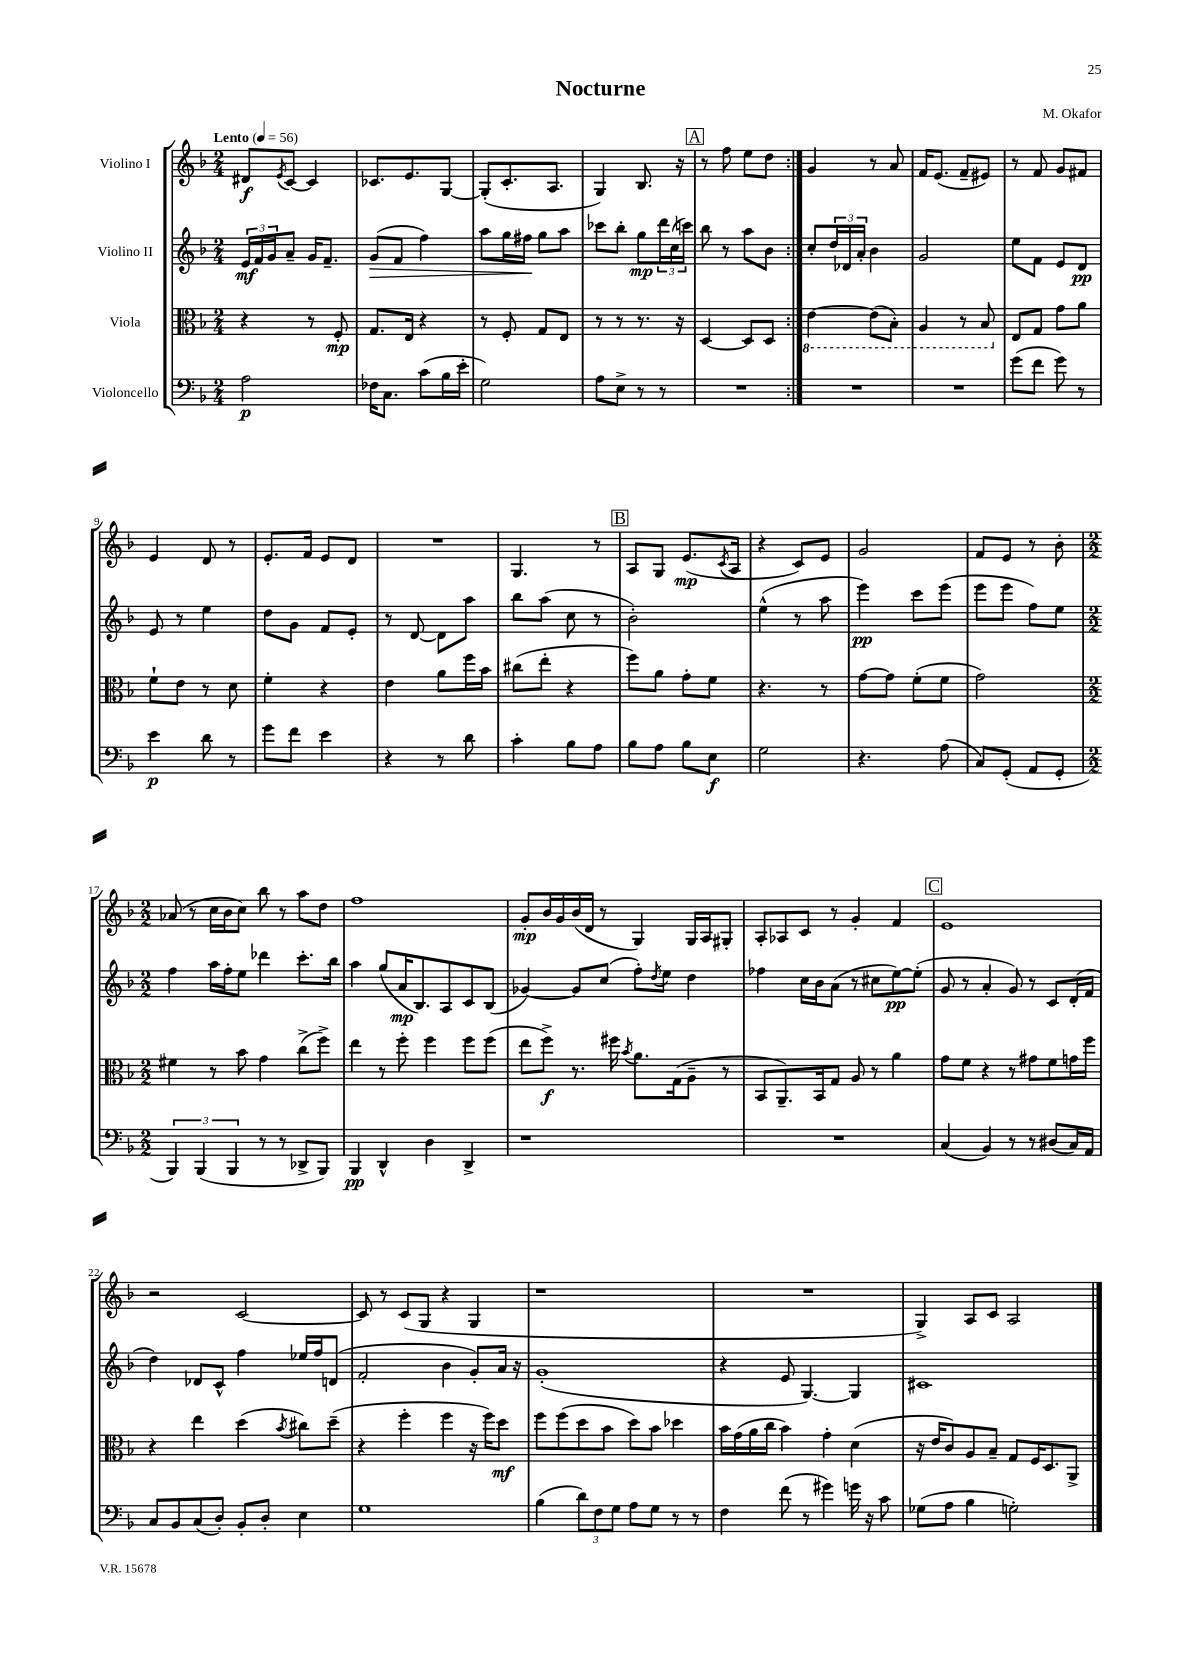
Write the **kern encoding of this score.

**kern	**dynam	**kern	**dynam	**kern	**dynam	**kern	**dynam
*part4	*part4	*part3	*part3	*part2	*part2	*part1	*part1
*staff4	*staff4	*staff3	*staff3	*staff2	*staff2	*staff1	*staff1
*I"Violoncello	*	*I"Viola	*	*I"Violino II	*	*I"Violino I	*
*clefF4	*	*clefC3	*	*clefG2	*	*clefG2	*
*k[b-]	*	*k[b-]	*	*k[b-]	*	*k[b-]	*
*M2/4	*	*M2/4	*	*M2/4	*	*M2/4	*
*MM56	*	*MM56	*	*MM56	*	*MM56	*
=1	=1	=1	=1	=1	=1	=1	=1
!	!	!	!	!	!	!LO:TX:a:B:t=Lento	!
2A\	p	4r	.	24e/LL	mf	8d#X/L	f
.	.	.	.	24f/	.	.	.
.	.	.	.	24g/J	.	.	.
.	.	.	.	.	.	8qe/	.
.	.	.	.	8a~/J	.	[8c/J	.
.	.	8r	.	16g/KL	.	4c/]	.
.	.	.	.	8.f~/J	.	.	.
.	.	8F'/	mp	.	.	.	.
=2	=2	=2	=2	=2	=2	=2	=2
!	!	!	!	!	!LO:HP:b	!	!
16F-X\KL	.	8.G/L	.	(8g/L	>	8.c-X/L	.
8.C\J	.	.	.	.	.	.	.
.	.	.	.	8f/J	.	.	.
.	.	16E/Jk	.	.	.	8.e/	.
(8c\L	.	4r	.	4ff\)	.	.	.
16B-\L	.	.	.	.	.	[8G/J	.
16e'\JJ	.	.	.	.	.	.	.
=3	=3	=3	=3	=3	=3	=3	=3
2G\)	.	8r	.	8aa\L	.	(8G'/L]	.
.	.	8F'/	.	16gg\L	.	8.c'/	.
.	.	.	.	16ff#X\JJ	.	.	.
.	.	8G/L	.	8gg\L	]	.	.
.	.	.	.	.	.	8.A/J	.
.	.	8E/J	.	8aa\J	.	.	.
=4	=4	=4	=4	=4	=4	=4	=4
8A\L	.	8r	.	8ccc-X\L	.	4G/)	.
8E^\J	.	8r	.	8bb-'\J	.	.	.
8r	.	8.r	.	8gg\L	mp	8.B-/	.
8r	.	.	.	24ddd\L	.	.	.
.	.	.	.	(24cc\	.	.	.
.	.	16r	.	.	.	16r	.
.	.	.	.	24cccn\JJ)	.	.	.
!!LO:REH:place=s1:t=A
=5	=5	=5	=5	=5	=5	=5	=5
2r	.	[4D/	.	8bb-\	.	8r	.
.	.	.	.	8r	.	8ff\	.
.	.	8D/L]	.	8aa\L	.	8ee\L	.
.	.	8D/J	.	8b-\J	.	8dd\J	.
=6:|!	=6:|!	=6:|!	=6:|!	=6:|!	=6:|!	=6:|!	=6:|!
*	*	*8ba	*	*	*	*	*
2r	.	[4E\	.	8cc'/L	.	4g/	.
.	.	.	.	24dd/L	.	.	.
.	.	.	.	24d-X/	.	.	.
.	.	.	.	24a'/JJ	.	.	.
.	.	(8E\L]	.	4b-\	.	8r	.
.	.	8BB-'\J)	.	.	.	8a/	.
=7	=7	=7	=7	=7	=7	=7	=7
2r	.	4AA/	.	2g/	.	16f/KL	.
.	.	.	.	.	.	(8.e/J	.
.	.	8r	.	.	.	8f~/L	.
.	.	8BB-/	.	.	.	8e#X/J)	.
=8	=8	=8	=8	=8	=8	=8	=8
*	*	*X8ba	*	*	*	*	*
(8g\L	.	8E/L	.	8ee\L	.	8r	.
8f\J	.	8G/J	.	8f\J	.	8f/	.
8g\)	.	8g\L	.	8e/L	.	8g/L	.
8r	.	8a\J	.	8d/J	pp	8f#X/J	.
!!LO:LB:g=z
=9	=9	=9	=9	=9	=9	=9	=9
4e\	p	8f`\L	.	8e/	.	4e/	.
.	.	8e\J	.	8r	.	.	.
8d\	.	8r	.	4ee\	.	8d/	.
8r	.	8d\	.	.	.	8r	.
=10	=10	=10	=10	=10	=10	=10	=10
8g\L	.	4f'\	.	8dd\L	.	8.e'/L	.
8f\J	.	.	.	8g\J	.	.	.
.	.	.	.	.	.	16f/Jk	.
4e\	.	4r	.	8f/L	.	8e/L	.
.	.	.	.	8e'/J	.	8d/J	.
=11	=11	=11	=11	=11	=11	=11	=11
4r	.	4e\	.	8r	.	2r	.
.	.	.	.	[8d/	.	.	.
8r	.	8a\L	.	8d\L]	.	.	.
8d\	.	16ff\L	.	8aa\J	.	.	.
.	.	16b-\JJ	.	.	.	.	.
=12	=12	=12	=12	=12	=12	=12	=12
4c'\	.	(8cc#X\L	.	8bb-\L	.	4.G/	.
.	.	8ee'\J	.	(8aa\J	.	.	.
8B-\L	.	4r	.	8cc\	.	.	.
8A\J	.	.	.	8r	.	8r	.
!!LO:REH:place=s1:t=B
=13	=13	=13	=13	=13	=13	=13	=13
8B-\L	.	8ff\L)	.	2b-'\)	.	8A/L	.
8A\J	.	8a\J	.	.	.	8G/J	.
8B-\L	.	8g'\L	.	.	.	(8.e/L	mp
8E\J	f	8f\J	.	.	.	.	.
.	.	.	.	.	.	8qc/	.
.	.	.	.	.	.	16A/Jk	.
=14	=14	=14	=14	=14	=14	=14	=14
2G\	.	4.r	.	(4ee^^\	.	4r	.
.	.	.	.	8r	.	8c/L)	.
.	.	8r	.	8aa\	.	8e/J	.
=15	=15	=15	=15	=15	=15	=15	=15
4.r	.	[8g\L	.	4eee\)	pp	2g/	.
.	.	8g\J]	.	.	.	.	.
.	.	(8f'\L	.	8ccc\L	.	.	.
(8A\	.	8f\J	.	(8eee\J	.	.	.
=16	=16	=16	=16	=16	=16	=16	=16
8C/L)	.	2g\)	.	8eee\L	.	8f/L	.
(8GG'/J	.	.	.	8eee\J	.	8e/J	.
8AA/L	.	.	.	8ff\L)	.	8r	.
8GG'/J	.	.	.	8ee\J	.	8b-'\	.
!!LO:LB:g=z
=17	=17	=17	=17	=17	=17	=17	=17
*M2/2	*	*M2/2	*	*M2/2	*	*M2/2	*
6BBB-/)	.	4f#X\	.	4ff\	.	(8a-X/	.
.	.	.	.	.	.	8r	.
(6BBB-/	.	.	.	.	.	.	.
.	.	8r	.	16aa\LL	.	16cc\LL	.
.	.	.	.	16ff'\J	.	16b-\J	.
6BBB-/	.	.	.	.	.	.	.
.	.	8b-\	.	8ee\J	.	8cc\J)	.
8r	.	4g\	.	4ddd-X\	.	8bb-\	.
8r	.	.	.	.	.	8r	.
8DD-X^/L	.	(8cc^\L	.	8.ccc'\L	.	8aa\L	.
8BBB-/J)	.	8ff^\J)	.	.	.	8dd\J	.
.	.	.	.	16bb-\Jk	.	.	.
=18	=18	=18	=18	=18	=18	=18	=18
4BBB-/	pp	4ee\	.	4aa\	.	1ff	.
4DD^^/	.	8r	.	(8gg/L	.	.	.
.	.	8ff'\	.	16a/K	mp	.	.
.	.	.	.	8.B-/)	.	.	.
4D\	.	4ff\	.	.	.	.	.
.	.	.	.	8A/	.	.	.
4DD^/	.	8ff\L	.	8c/	.	.	.
.	.	(8ff\J	.	(8B-/J	.	.	.
=19	=19	=19	=19	=19	=19	=19	=19
1r	.	8ee\L	.	[4g-X/)	.	8g'/L	mp
.	.	8ff^\J)	f	.	.	16b-/L	.
.	.	.	.	.	.	16g/	.
.	.	8.r	.	8g-/L]	.	(16b-/	.
.	.	.	.	.	.	16d/JJ	.
.	.	.	.	(8cc/J	.	8r	.
.	.	16ff#X\	.	.	.	.	.
.	.	8qb-/	.	.	.	.	.
.	.	8.a\L	.	8ff'\L)	.	4G/)	.
.	.	.	.	8qdd/	.	.	.
.	.	.	.	8ee\J	.	.	.
.	.	(16G\k	.	.	.	.	.
.	.	8A~\J	.	4dd\	.	16G/LL	.
.	.	.	.	.	.	16A/J	.
.	.	8r	.	.	.	8G#X'/J	.
=20	=20	=20	=20	=20	=20	=20	=20
1r	.	8BB-/L	.	4ff-X\	.	8A'/L	.
.	.	8.AA~/)	.	.	.	8A-X/	.
.	.	.	.	16cc\LL	.	8c/J	.
.	.	16BB-/k	.	16b-\J	.	.	.
.	.	8G/J	.	(8a\J	.	8r	.
.	.	8A/	.	8r	.	4g'/	.
.	.	8r	.	8cc#X\L	.	.	.
.	.	4a\	.	[8ee\)	pp	4f/	.
.	.	.	.	(8ee'\J]	.	.	.
!!LO:REH:place=s1:t=C
=21	=21	=21	=21	=21	=21	=21	=21
(4C/	.	8g\L	.	8g/	.	1e	.
.	.	8f\J	.	8r	.	.	.
4BB-/)	.	4r	.	4a'/	.	.	.
8r	.	8r	.	8g/)	.	.	.
8r	.	8g#X\L	.	8r	.	.	.
(8D#X/L	.	8f\	.	8c/L	.	.	.
16C/L)	.	16gn\L	.	(16d'/L	.	.	.
16AA/JJ	.	16ff\JJ	.	16f/JJ	.	.	.
!!LO:LB:g=z
=22	=22	=22	=22	=22	=22	=22	=22
8C/L	.	4r	.	4dd\)	.	2r	.
8BB-/	.	.	.	.	.	.	.
(8C/	.	4ee\	.	8d-X/L	.	.	.
8D'/J)	.	.	.	8c^^/J	.	.	.
8BB-'/L	.	(4dd\	.	4ff\	.	[2c/	.
8D'/J	.	.	.	.	.	.	.
.	.	8qb-/	.	.	.	.	.
4E\	.	8cc#X\L)	.	16ee-X/LL	.	.	.
.	.	.	.	16ff/J	.	.	.
.	.	(8dd~\J	.	(8dn/J	.	.	.
=23	=23	=23	=23	=23	=23	=23	=23
1G	.	4r	.	2f'/	.	8c/]	.
.	.	.	.	.	.	8r	.
.	.	4ff'\	.	.	.	(8c/L	.
.	.	.	.	.	.	8G/J	.
.	.	4ff\	.	4b-\	.	4r	.
.	.	16r	.	8g'/L)	.	4G/	.
.	.	16ff\KL)	.	.	.	.	.
.	.	8dd\J	mf	16a/Jk	.	.	.
.	.	.	.	16r	.	.	.
=24	=24	=24	=24	=24	=24	=24	=24
(4B-\	.	8ff\L	.	(1g'	.	1r	.
.	.	(8ff\	.	.	.	.	.
12d\L)	.	8dd\	.	.	.	.	.
12F\	.	.	.	.	.	.	.
.	.	8b-\J	.	.	.	.	.
12G\J	.	.	.	.	.	.	.
8A\L	.	8dd\L)	.	.	.	.	.
8G\J	.	8b-\J	.	.	.	.	.
8r	.	4dd-X\	.	.	.	.	.
8r	.	.	.	.	.	.	.
=25	=25	=25	=25	=25	=25	=25	=25
4F\	.	16b-\LL	.	4r	.	1r	.
.	.	(16g\	.	.	.	.	.
.	.	16a\	.	.	.	.	.
.	.	16cc\JJ	.	.	.	.	.
(8f\	.	4b-\)	.	8e/	.	.	.
8r	.	.	.	[4.G/)	.	.	.
4g#X\)	.	4g'\	.	.	.	.	.
16gn\	.	(4d\	.	4G/]	.	.	.
16r	.	.	.	.	.	.	.
8c\	.	.	.	.	.	.	.
=26	=26	=26	=26	=26	=26	=26	=26
(8G-X\L	.	16r	.	1c#X	.	4G^/)	.
.	.	16e/KL	.	.	.	.	.
8A\J	.	8c/)	.	.	.	.	.
4B-\	.	8A/	.	.	.	8A/L	.
.	.	8B-~/J	.	.	.	8c/J	.
2Gn'\)	.	8G/L	.	.	.	2A/	.
.	.	16F/K	.	.	.	.	.
.	.	8.D/	.	.	.	.	.
.	.	8AA^/J	.	.	.	.	.
==	==	==	==	==	==	==	==
*-	*-	*-	*-	*-	*-	*-	*-
